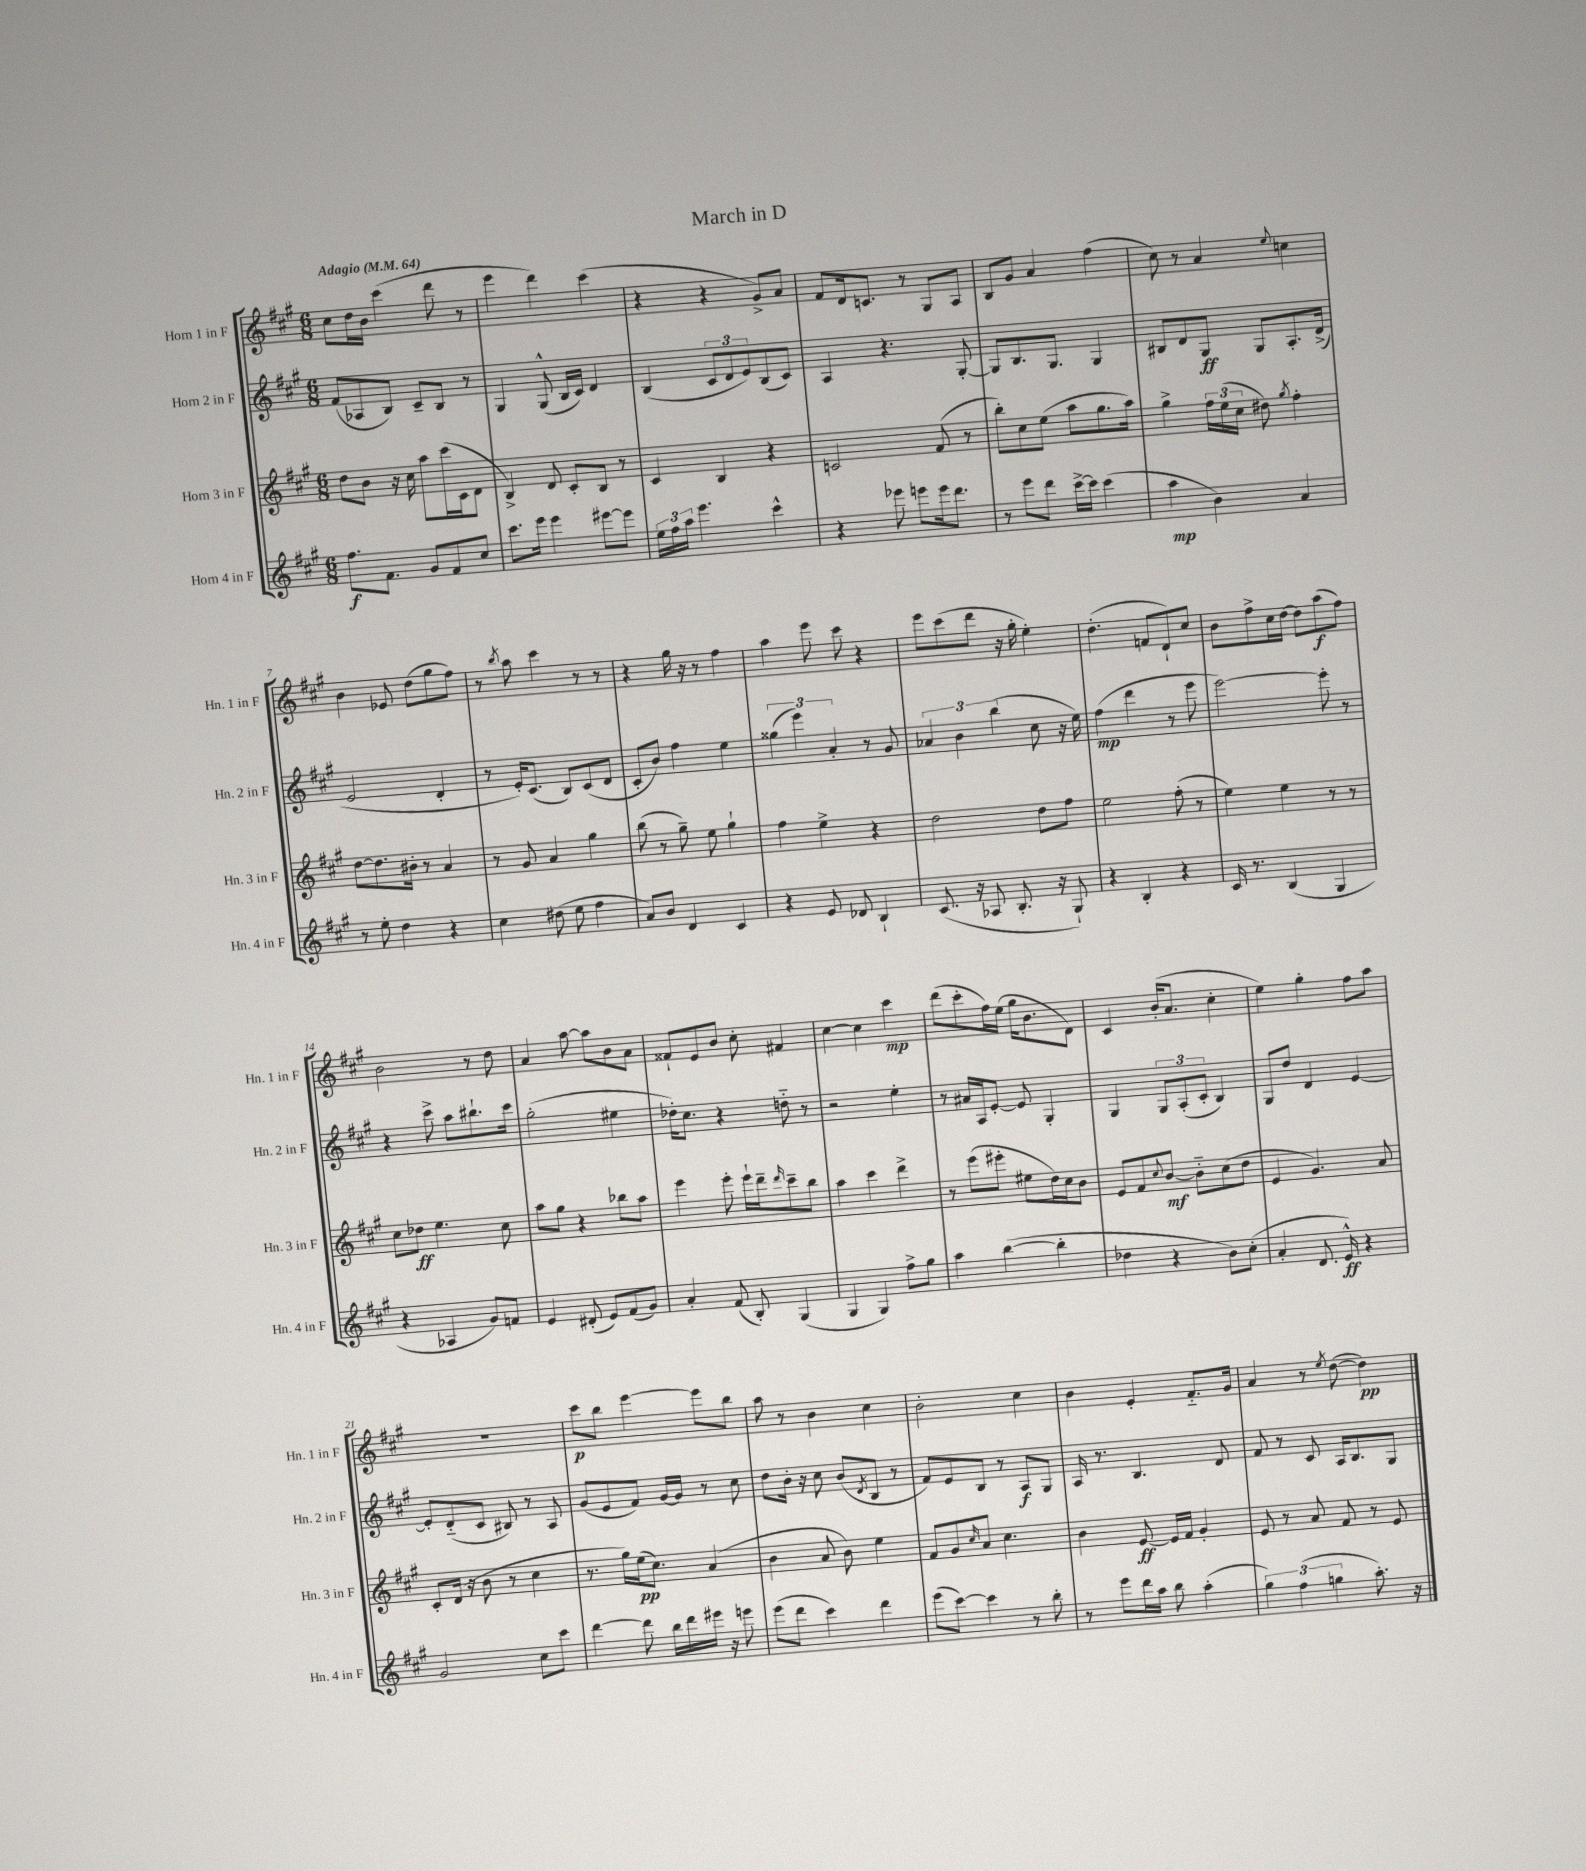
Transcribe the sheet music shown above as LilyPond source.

\header { title = "March in D" }
<<
\new StaffGroup <<
\new Staff = "s0" \with { instrumentName = "Horn 1 in F" shortInstrumentName = "Hn. 1 in F" } {
    \clef treble \key a \major \numericTimeSignature \time 6/8 \tempo "Adagio" 4 = 64
    cis''8 d''16 b'16 cis'''4( d'''8 r8 |
    e'''4 d'''4) cis'''4( |
    r4 r4 gis'8->) a'8 |
    fis'8 d'16 c'8. r8 gis8 a8 |
    b8 gis'8 a'4 fis''4( |
    cis''8) r8 a'4 \appoggiatura { e''8 } c''4 |
    b'4 ees'8 d''8( gis''8 fis''8) |
    r8 \acciaccatura { b''8 } a''8 cis'''4 r8 r8 |
    r4 gis''16 r16 r8 fis''4 |
    a''4 e'''8 cis'''8 r4 |
    e'''8 cis'''8( d'''8 r16 gis''16-. e''4-.) |
    d''4.-.( f'8 d'8-!) cis''8 |
    b'8 fis''8-> cis''16 d''16~ d''8 a''8\f( fis''8) |
    b'2 r8 d''8 |
    a'4 a''8~ a''8 b'8 a'8 |
    fisis'8-! e'8 b'8 cis''8-. fis'4 |
    cis''4~ cis''4 cis'''4\mp |
    d'''8( cis'''8-. fis''16) e''16( gis''16 b'8. d'8) |
    cis'4 b'16-.( a'8. cis''4-. |
    e''4) gis''4-. fis''8 a''8 |
    R2. |
    cis'''8\p b''8 e'''4~ e'''8 b''8 |
    a''8 r8 b'4 cis''4 |
    b'2-. cis''4 |
    b'4 e'4-. fis'8.-_ gis'16 |
    a'4 r8 \acciaccatura { e''8 } d''8~( d''4\pp) \bar "|." |
}
\new Staff = "s1" \with { instrumentName = "Horn 2 in F" shortInstrumentName = "Hn. 2 in F" } {
    \clef treble \key a \major \numericTimeSignature \time 6/8
    fis'8( aes8 b8) cis'8-- b8 r8 |
    gis4 gis8-^( b16 cis'16) d'4 |
    b4( \tuplet 3/2 { cis'8 d'8 e'8) } b8( cis'8) |
    a4 r4. gis8~-. |
    gis8 b8. gis8. gis4 |
    bis8 d'8 gis8\ff gis8 a8.-. d'16->( |
    e'2 d'4-. |
    r8 e'16-.) cis'8.( b8) cis'8( d'8 |
    cis'8-. b'8) fis''4 e''4 |
    \tuplet 3/2 { gisis''4( e'''4) a'4-. } r8 gis'8 |
    \tuplet 3/2 { aes'4 b'4 b''4( } cis''8 r16 e''16) |
    fis''4\mp( d'''4 r8 e'''8 |
    e'''2~) e'''8-. r8 |
    r4 cis'''8-> a''8 bis''8.-! cis'''16 |
    gis''2-.( eis''4 |
    des''16-.) cis''8. r4 d''8-_ r8 |
    r2 e''4-. |
    r8 ais'16 a16 e'8~-. e'8 gis4-. |
    gis4 \tuplet 3/2 { gis8 a8-.( cis'8-. } b4) |
    gis8 d''8 d'4 e'4~ |
    e'8-. d'8-_( cis'8 bis8) r8 a8 |
    gis'8( e'8 fis'8) gis'16~ gis'16 r8 cis''8 |
    d''8 b'16-. r16 cis''8 b'8( \acciaccatura { d'8 } b8 r8 |
    fis'8) e'8 b8 r8 a8\f gis8 |
    a16 r8. b4. d'8 |
    fis'8 r8 cis'8 a16 b8. gis8 \bar "|." |
}
\new Staff = "s2" \with { instrumentName = "Horn 3 in F" shortInstrumentName = "Hn. 3 in F" } {
    \clef treble \key a \major \numericTimeSignature \time 6/8
    d''8 b'8 r16 cis''16 a''8 cis'''16( cis'16 d'8 |
    b4->) d'8 cis'8-. b8 r8 |
    cis'4 b4 r4 |
    c'2 fis'8( r8 |
    b''8-.) cis''8 e''8( a''8 gis''8. a''16) |
    gis''4-> \tuplet 3/2 { fis''16 e''16( cis''16 } dis''8) \acciaccatura { gis''8 } fis''4-. |
    d''8~ d''8. bis'16-. r8 a'4 |
    r8 gis'8 a'4 gis''4 |
    b''8( r8 gis''8--) e''8 gis''4-! |
    fis''4 e''4-> r4 |
    d''2 d''8 fis''8 |
    e''2 fis''8-.( r8 |
    e''4) e''4 r8 r8 |
    cis''8 des''8\ff e''4. cis''8 |
    a''8 gis''8 r4 bes''8 a''8 |
    e'''4 e'''8-. e'''16-! d'''16-- \grace { d'''16 } cis'''8-- b''8 |
    a''4 cis'''4 d'''4-> |
    r8 e'''8( eis'''8-. eis''8 d''16) cis''16 b'8 |
    e'8 fis'8 \appoggiatura { cis''8 } b'8~\mf b'8-_ cis''8( d''8 |
    e'4 gis'4.) a'8 |
    cis'8-. d'16( r16 b'8 r8 cis''4 |
    r8. gis''16) e''16\pp( cis''8.) a'4( |
    b'4 a'8 b'8) e''4 |
    fis'8 gis'8 \grace { cis''16 } a'8 cis''4. |
    b'4 e'8~\ff e'16 fis'16 gis'4-. |
    e'8 r8 a'8 fis'8 r8 e'8 \bar "|." |
}
\new Staff = "s3" \with { instrumentName = "Horn 4 in F" shortInstrumentName = "Hn. 4 in F" } {
    \clef treble \key a \major \numericTimeSignature \time 6/8
    fis''8.\f fis'8. gis'8 fis'8 cis''8 |
    cis'''8. e'''16 e'''4 eis'''8~ eis'''8 |
    \tuplet 3/2 { e''16 fis''16 a''16 } e'''4. cis'''4-^ |
    r4 ees'''8 e'''8 e'''16 d'''8. |
    r8 e'''8 d'''8 cis'''16~-> cis'''16 cis'''4( |
    a''4\mp b'4) a'4 |
    r8 e''8-. d''4 r4 |
    cis''4 dis''8( e''8 fis''4 |
    a'8) b'8 d'4 cis'4 |
    r4 e'8 des'8 b4-! |
    cis'8.( r16 aes8 b8.-. r16 gis8-!) |
    r4 b4-. r4 |
    cis'16 r8. b4( gis4 |
    r4 aes4 gis'8) f'8 |
    e'4 dis'8-.( e'8) fis'8( gis'8) |
    a'4-. fis'8( b8-.) gis4( |
    gis4 gis4) fis''8-> gis''8 |
    a''4 b''4~( b''4-. |
    des''4 r4 b'8) cis''8-.( |
    a'4-. d'8. e'16-^\ff) r4 |
    gis'2 cis''8 cis'''8 |
    d'''4~ d'''8 b''16 d'''16 eis'''16 r16 e'''8 |
    e'''8( d'''8 cis'''4) d'''4 |
    e'''8( cis'''8~) cis'''4 r8 b''8-. |
    r8 e'''8 d'''16 a''16 b''8 a''4-.( |
    \tuplet 3/2 { gis''4) fis''4( g''4 } a''8.-.) r16 \bar "|." |
}
>>
>>
